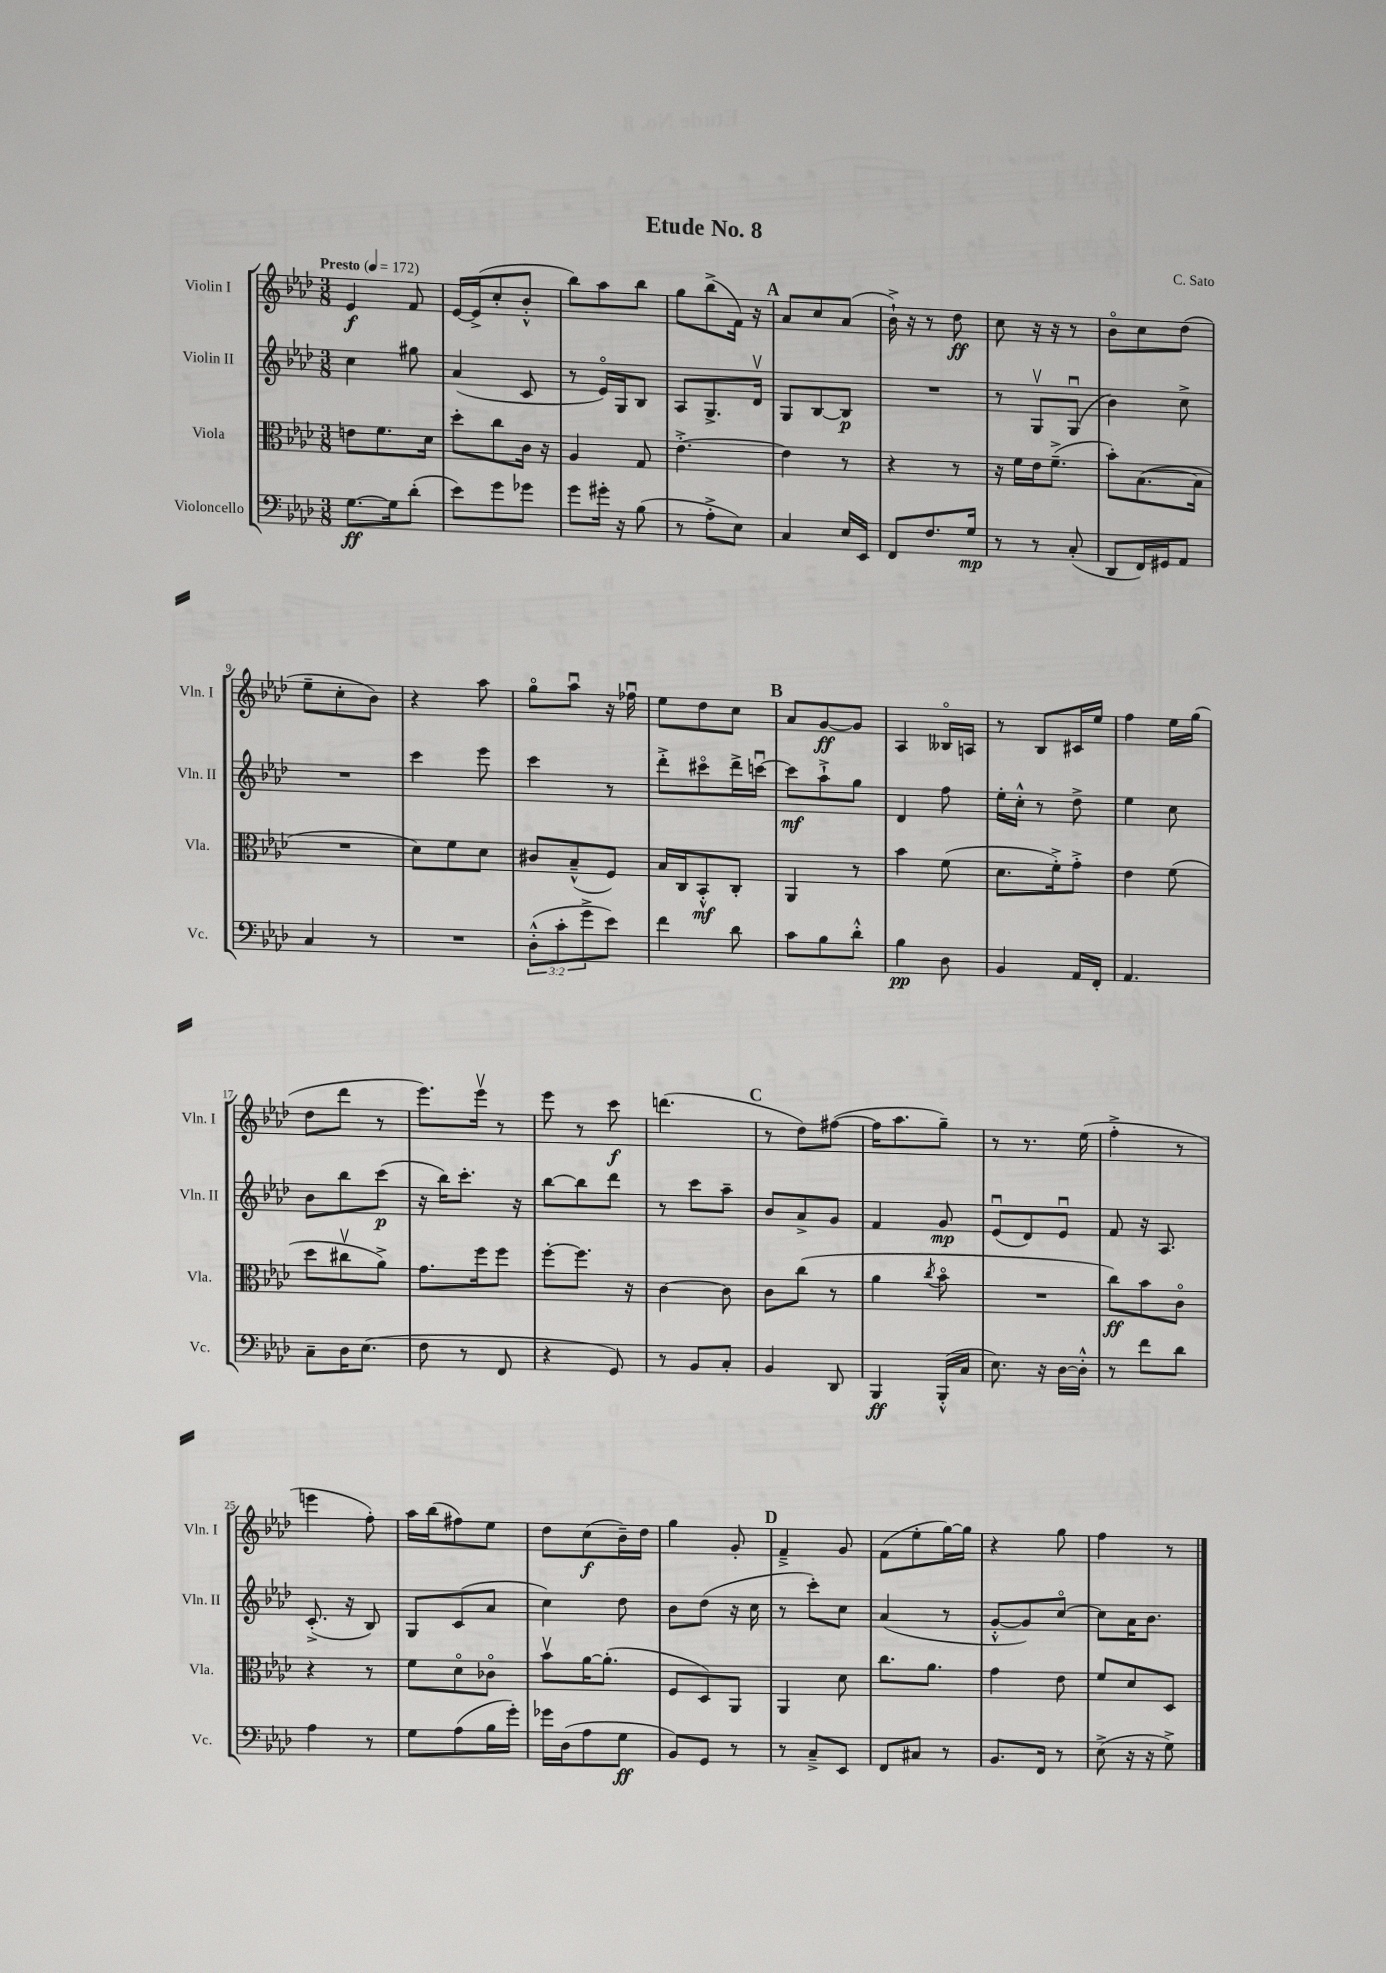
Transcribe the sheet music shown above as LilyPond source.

\header { title = "Etude No. 8" composer = "C. Sato" }
<<
\new StaffGroup <<
\new Staff = "s0" \with { instrumentName = "Violin I" shortInstrumentName = "Vln. I" } {
    \clef treble \key aes \major \numericTimeSignature \time 3/8 \tempo "Presto" 4 = 172
    ees'4\f f'8 |
    ees'16~ ees'16->( c''8-. bes'8-.-^ |
    bes''8) aes''8 bes''8 |
    g''8 bes''8->( f'16) r16 |
    \mark \markup { \bold "A" } aes'8 c''8 aes'8( |
    bes'16-!->) r16 r8 des''8\ff |
    c''8 r16 r16 r8 |
    bes'8\flageolet c''8 des''8( |
    ees''8-- c''8-. bes'8) |
    r4 aes''8 |
    g''8\flageolet aes''8\downbow r16 fes''16\downbow |
    ees''8 des''8 c''8 |
    \mark \markup { \bold "B" } aes'8 g'8~\ff g'8 |
    aes4 beses16\flageolet a16 |
    r8 bes8 cis'16 ees''16 |
    f''4 ees''16 g''16( |
    des''8 des'''8 r8 |
    ees'''8.) ees'''16\upbow r8 |
    ees'''8 r8 c'''8\f |
    d'''4.( |
    \mark \markup { \bold "C" } r8 des''8) fis''8~( |
    fis''16 aes''8. g''8--) |
    r8 r8. ees''16( |
    f''4-.-> r8 |
    e'''4 f''8-.) |
    aes''16 bes''16( fis''8) ees''8 |
    des''8 c''8\f( bes'16--) des''16 |
    g''4 g'8-. |
    \mark \markup { \bold "D" } f'4---> g'8 |
    f'8( ees''8-. g''16~) g''16 |
    r4 g''8 |
    f''4 r8 \bar "|." |
}
\new Staff = "s1" \with { instrumentName = "Violin II" shortInstrumentName = "Vln. II" } {
    \clef treble \key aes \major \numericTimeSignature \time 3/8
    c''4 gis''8 |
    aes'4( c'8 |
    r8 ees'16\flageolet) g16 bes8 |
    aes8 g8.-> des'16\upbow |
    \mark \markup { \bold "A" } g8 bes8~ bes8\p |
    R4. |
    r8 g8\upbow g8\downbow( |
    bes'4) c''8-> |
    R4. |
    c'''4 ees'''8 |
    c'''4 r8 |
    des'''8-.-> cis'''8\flageolet des'''16-> c'''16~\downbow |
    \mark \markup { \bold "B" } c'''8\mf aes''8-!-> g''8 |
    des'4 f''8 |
    ees''16-. c''16-.-^ r8 des''8-> |
    ees''4 c''8 |
    bes'8 bes''8 c'''8\p( |
    r16 bes''16) c'''8.-. r16 |
    bes''8~ bes''8 des'''8 |
    r8 c'''8 aes''8-- |
    \mark \markup { \bold "C" } bes'8 aes'8-> g'8 |
    f'4 g'8\mp |
    ees'8\downbow( des'8) ees'8\downbow |
    f'8 r16 aes8. |
    c'8.-.->( r16 bes8) |
    g8 c'8( aes'8 |
    c''4) des''8 |
    bes'8 des''8( r16 c''16 |
    \mark \markup { \bold "D" } r8 c'''8-.) c''8 |
    aes'4( r8 |
    g'8~-.-^ g'8) c''8~\flageolet |
    c''8 aes'16 bes'8. \bar "|." |
}
\new Staff = "s2" \with { instrumentName = "Viola" shortInstrumentName = "Vla." } {
    \clef alto \key aes \major \numericTimeSignature \time 3/8
    e'8 f'8. des'16 |
    des''8-. c''8 c'16 r16 |
    aes4 g8 |
    ees'4.~-.-> |
    \mark \markup { \bold "A" } ees'4 r8 |
    r4 r8 |
    r16 f'16 ees'16 f'8.--->( |
    bes'8-.) bes8.~( bes16 |
    R4. |
    des'8) f'8 des'8 |
    cis'8 bes8---^( f8) |
    bes16 c16 bes,8-.-^\mf c8-. |
    \mark \markup { \bold "B" } aes,4 r8 |
    bes'4 f'8( |
    des'8. f'16-.->) g'8-.-> |
    ees'4 f'8( |
    des''8 cis''8\upbow aes'8->) |
    g'8. f''16 f''8 |
    f''8~-. f''8. r16 |
    c'4~ c'8 |
    \mark \markup { \bold "C" } c'8 c''8( r8 |
    aes'4 \acciaccatura { c''8 } bes'8\flageolet |
    R4. |
    c''8\ff) bes'8 c'8\flageolet |
    r4 r8 |
    f'8 des'8\flageolet ces'8\flageolet |
    bes'8\upbow aes'16~ aes'8.-.( |
    f8 des8) aes,8 |
    \mark \markup { \bold "D" } aes,4 des'8 |
    c''8. aes'8. |
    g'4 ees'8 |
    f'8 des'8 des8 \bar "|." |
}
\new Staff = "s3" \with { instrumentName = "Violoncello" shortInstrumentName = "Vc." } {
    \clef bass \key aes \major \numericTimeSignature \time 3/8 \override Staff.TupletNumber.text = #tuplet-number::calc-fraction-text
    g8.~\ff g16 des'8-.( |
    ees'8) g'8 ges'8 |
    g'8 gis'16-. r16 bes8( |
    r8 aes8-.-> ees8) |
    \mark \markup { \bold "A" } c4 ees16 ees,16 |
    f,8 f8. g16\mp |
    r8 r8 c8-.( |
    des,8 f,16) gis,16 aes,8 |
    c4 r8 |
    R4. |
    \tuplet 3/2 { des8-.-^( c'8-. g'8-> } ees'8) |
    f'4 des'8 |
    \mark \markup { \bold "B" } c'8 bes8 des'8-.-^ |
    bes4\pp des8 |
    bes,4 aes,16 f,16-. |
    aes,4. |
    c8-- des16 ees8.( |
    f8 r8 f,8 |
    r4 g,8) |
    r8 bes,8 c8-. |
    \mark \markup { \bold "C" } bes,4 des,8 |
    bes,,4\ff bes,,16-.-^( c16 |
    ees8.) r16 des16~ des16-.-^ |
    r8 f'8 des'8 |
    aes4 r8 |
    g8 aes8( bes16 g'16-.) |
    ges'16 des16( aes8 g8\ff |
    bes,8) g,8 r8 |
    \mark \markup { \bold "D" } r8 c8---> ees,8 |
    f,8 cis8 r8 |
    bes,8. f,16 r8 |
    ees8->( r16 r16 g8->) \bar "|." |
}
>>
>>
